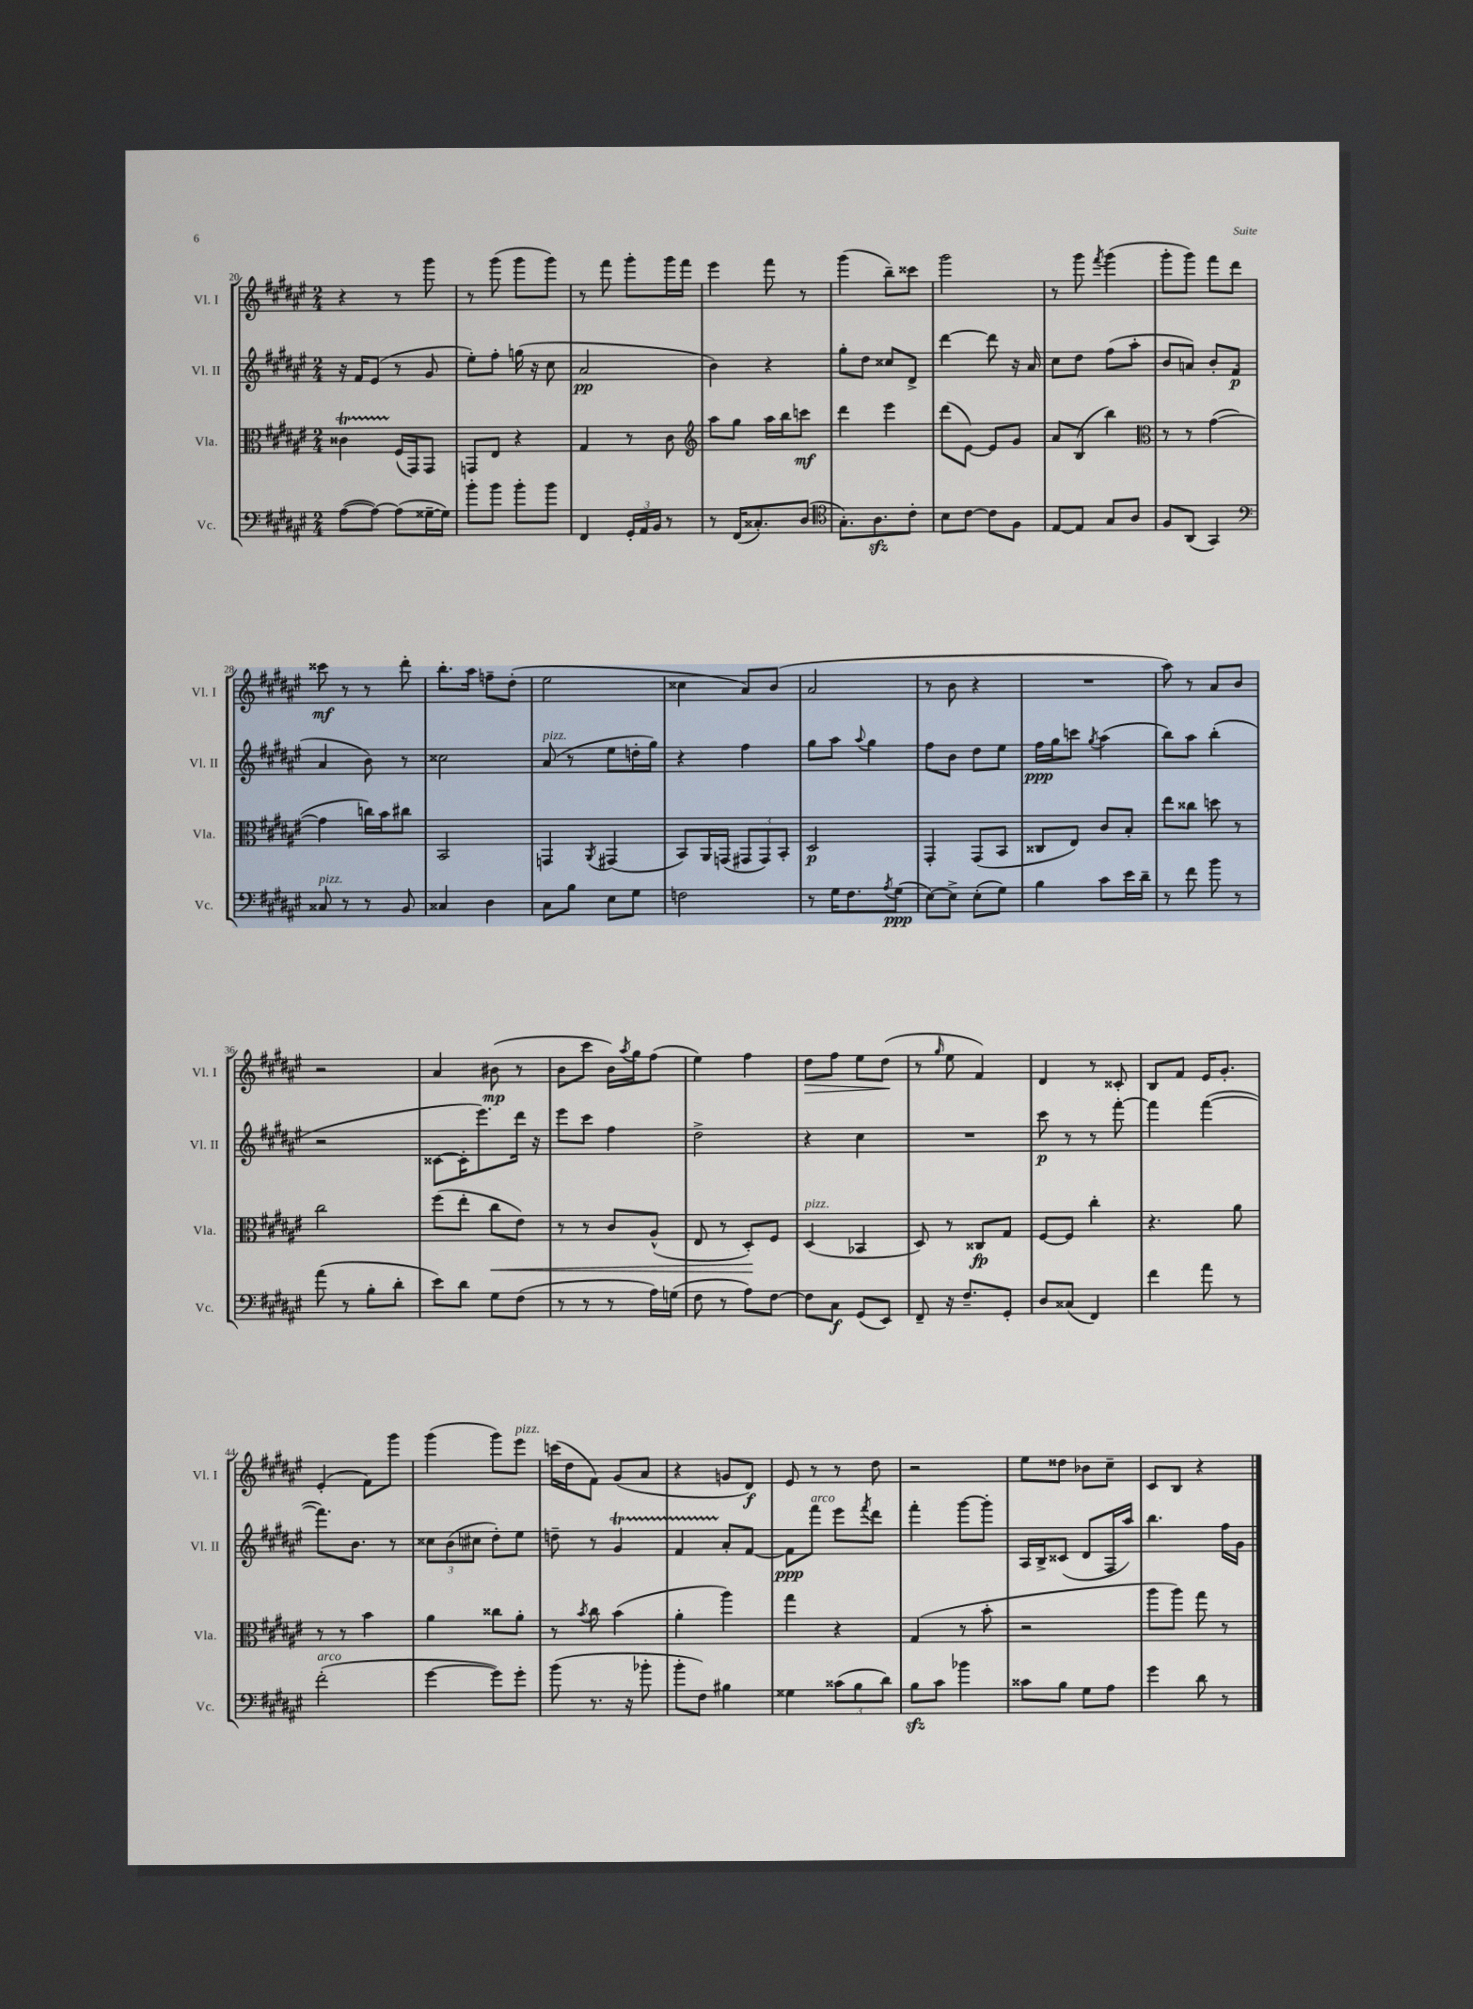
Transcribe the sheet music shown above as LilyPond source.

<<
\new StaffGroup <<
\new Staff = "s0" \with { instrumentName = "Vl. I" shortInstrumentName = "Vl. I" } {
    \clef treble \key fis \major \numericTimeSignature \time 2/4
    r4 r8 gis'''8 |
    r8 gis'''8( gis'''8 gis'''8) |
    r8 fis'''8 gis'''8-. gis'''16 fis'''16 |
    eis'''4 fis'''8 r8 |
    gis'''4( b''8--) cisis'''8 |
    gis'''2 |
    r8 gis'''8 \acciaccatura { fis'''8 } gis'''4( |
    gis'''8-. gis'''8) fis'''8 dis'''8 |
    cisis'''8\mf r8 r8 dis'''8-. |
    b''8.-. ais''16 f''8-- dis''8-.( |
    eis''2 |
    cisis''4 ais'8) b'8( |
    ais'2 |
    r8 b'8 r4 |
    R2 |
    ais''8) r8 ais'8 b'8 |
    r2 |
    ais'4 bis'8\mp( r8 |
    b'8 cis'''8 b'16) \acciaccatura { ais''8 } gis''16 fis''8( |
    eis''4) fis''4 |
    dis''8\> fis''8 eis''8 dis''8\!( |
    r8 \grace { gis''16 } eis''8 fis'4) |
    dis'4 r8 cisis'8-. |
    b8 fis'8 eis'16 gis'8.-. |
    eis'4-.( fis'8) gis'''8 |
    gis'''4( gis'''8) eis'''8^\markup { \italic "pizz." } |
    c'''16( dis''16 fis'8) gis'8( ais'8 |
    r4 g'8 dis'8\f) |
    eis'8 r8 r8 dis''8 |
    r2 |
    eis''8 disis''8 bes'8 cis''8-- |
    cis'8 b8 r4 \bar "|." |
}
\new Staff = "s1" \with { instrumentName = "Vl. II" shortInstrumentName = "Vl. II" } {
    \clef treble \key fis \major \numericTimeSignature \time 2/4
    r16 fis'16 eis'8( r8 gis'8 |
    eis''8-.) fis''8-. g''16( r16 cis''8 |
    ais'2\pp |
    b'4) r4 |
    gis''8-. dis''8 cisis''8 dis'8-> |
    dis'''4~ dis'''8 r16 ais'16 |
    cis''8 dis''8 fis''8( ais''8-. |
    b'8 a'8) b'8-. fis'8\p( |
    ais'4 b'8) r8 |
    cisis''2 |
    ais'8^\markup { \italic "pizz." }( r8 eis''8 d''16-. gis''16) |
    r4 fis''4 |
    gis''8 ais''8 \appoggiatura { ais''8 } gis''4 |
    fis''8 b'8 dis''8 eis''8 |
    fis''16\ppp gis''16 c'''8 \acciaccatura { gis''8 } ais''4( |
    b''8) ais''8 b''4-.( |
    r2 |
    cisis'8~ cisis'16-. eis'''8.) dis'''16 r16 |
    eis'''8 cis'''8 fis''4 |
    dis''2-> |
    r4 cis''4 |
    R2 |
    cis'''8\p r8 r8 fis'''8~-. |
    fis'''4 fis'''4~( |
    fis'''8.) b'8. r8 |
    \tuplet 3/2 { cisis''8 b'8( cis''8 } dis''8-.) eis''8 |
    d''8-- r8 gis'4\startTrillSpan |
    fis'4 ais'8-.\stopTrillSpan fis'8~ |
    fis'8\ppp fis'''8^\markup { \italic "arco" } eis'''8 \acciaccatura { fis'''8 } dis'''8 |
    fis'''4-. gis'''8~ gis'''8-. |
    ais16 b16-> cisis'8( dis'8 fis16 ais''16) |
    b''4. fis''16 gis'16 \bar "|." |
}
\new Staff = "s2" \with { instrumentName = "Vla." shortInstrumentName = "Vla." } {
    \clef alto \key fis \major \numericTimeSignature \time 2/4
    cisis'4\startTrillSpan fis16\stopTrillSpan( gis,16) gis,8 |
    g,8 eis8 r4 |
    gis4 r8 cis'8 |
    \clef treble ais''8 gis''8 ais''16 b''16 c'''8\mf |
    dis'''4 eis'''4 |
    dis'''8( eis'8~) eis'8 gis'8 |
    ais'8 b8( b''4) |
    \clef alto r8 r8 gis'4~( |
    gis'4 c''16) b'16 cis''8 |
    b,2 |
    g,4 \acciaccatura { ais,8 } gis,4( |
    b,8) ais,16 g,16( \tuplet 3/2 { gis,8 gis,8) b,8-. } |
    dis2\p |
    gis,4-. gis,8( b,8 |
    cisis8 eis8) cis'8 b8-. |
    eis''8 cisis''8 d''8 r8 |
    cis''2 |
    fis''8( eis''8-. cis''8\< eis'8) |
    r8 r8 cis'8 ais8-^( |
    eis8 r8 dis8-.\!) fis8 |
    dis4^\markup { \italic "pizz." }( bes,4 |
    dis8) r8 cisis8\fp gis8 |
    fis8~ fis8 cis''4-. |
    r4. ais'8 |
    r8 r8 b'4 |
    ais'4 cisis''8 ais'8-. |
    r8 \acciaccatura { b'8 } cis''8 b'4( |
    ais'4-. ais''4) |
    gis''4 r4 |
    gis4( r8 b'8-. |
    r2 |
    ais''8 ais''8) gis''8 r8 \bar "|." |
}
\new Staff = "s3" \with { instrumentName = "Vc." shortInstrumentName = "Vc." } {
    \clef bass \key fis \major \numericTimeSignature \time 2/4
    ais8~( ais8~) ais8( gisis16~-- gisis16) |
    b'8-. b'8 b'8-. b'8 |
    fis,4 \tuplet 3/2 { gis,16-. ais,16 b,16 } r8 |
    r8 fis,16( cisis8.-.) dis8( |
    \clef tenor gis8.-.) ais8.\sfz cis'8-. |
    b8 cis'8~ cis'8 fis8 |
    eis8~ eis8 gis8 ais8 |
    fis8 ais,8( gis,4) |
    \clef bass cisis8^\markup { \italic "pizz." } r8 r8 b,8 |
    cisis4 dis4 |
    cis8 b8 eis8 gis8 |
    f2 |
    r8 gis16 fis8. \acciaccatura { ais8 } gis8\ppp( |
    eis8~) eis8-> eis8-.( gis8) |
    b4 cis'8 eis'16 dis'16-- |
    r8 fis'8 b'8 r8 |
    ais'8( r8 b8-. dis'8-. |
    eis'8) dis'8 gis8 fis8( |
    r8 r8 r8 ais16) g16( |
    fis8 r8 ais8) fis8~ |
    fis8 cis8\f gis,8( eis,8) |
    fis,8-- r16 fis8.-- gis,8-. |
    dis8 cisis8( fis,4) |
    fis'4 ais'8 r8 |
    fis'2-.^\markup { \italic "arco" }( |
    gis'4~ gis'8) gis'8-. |
    b'8( r8. r16 bes'8-. |
    b'8-. fis8) bis4 |
    gisis4 \tuplet 3/2 { cisis'8( b8 dis'8) } |
    b8\sfz cis'8 bes'4 |
    cisis'8 b8 gis8 ais8 |
    gis'4 dis'8 r8 \bar "|." |
}
>>
>>
\layout { \context { \Score currentBarNumber = #20 } }
